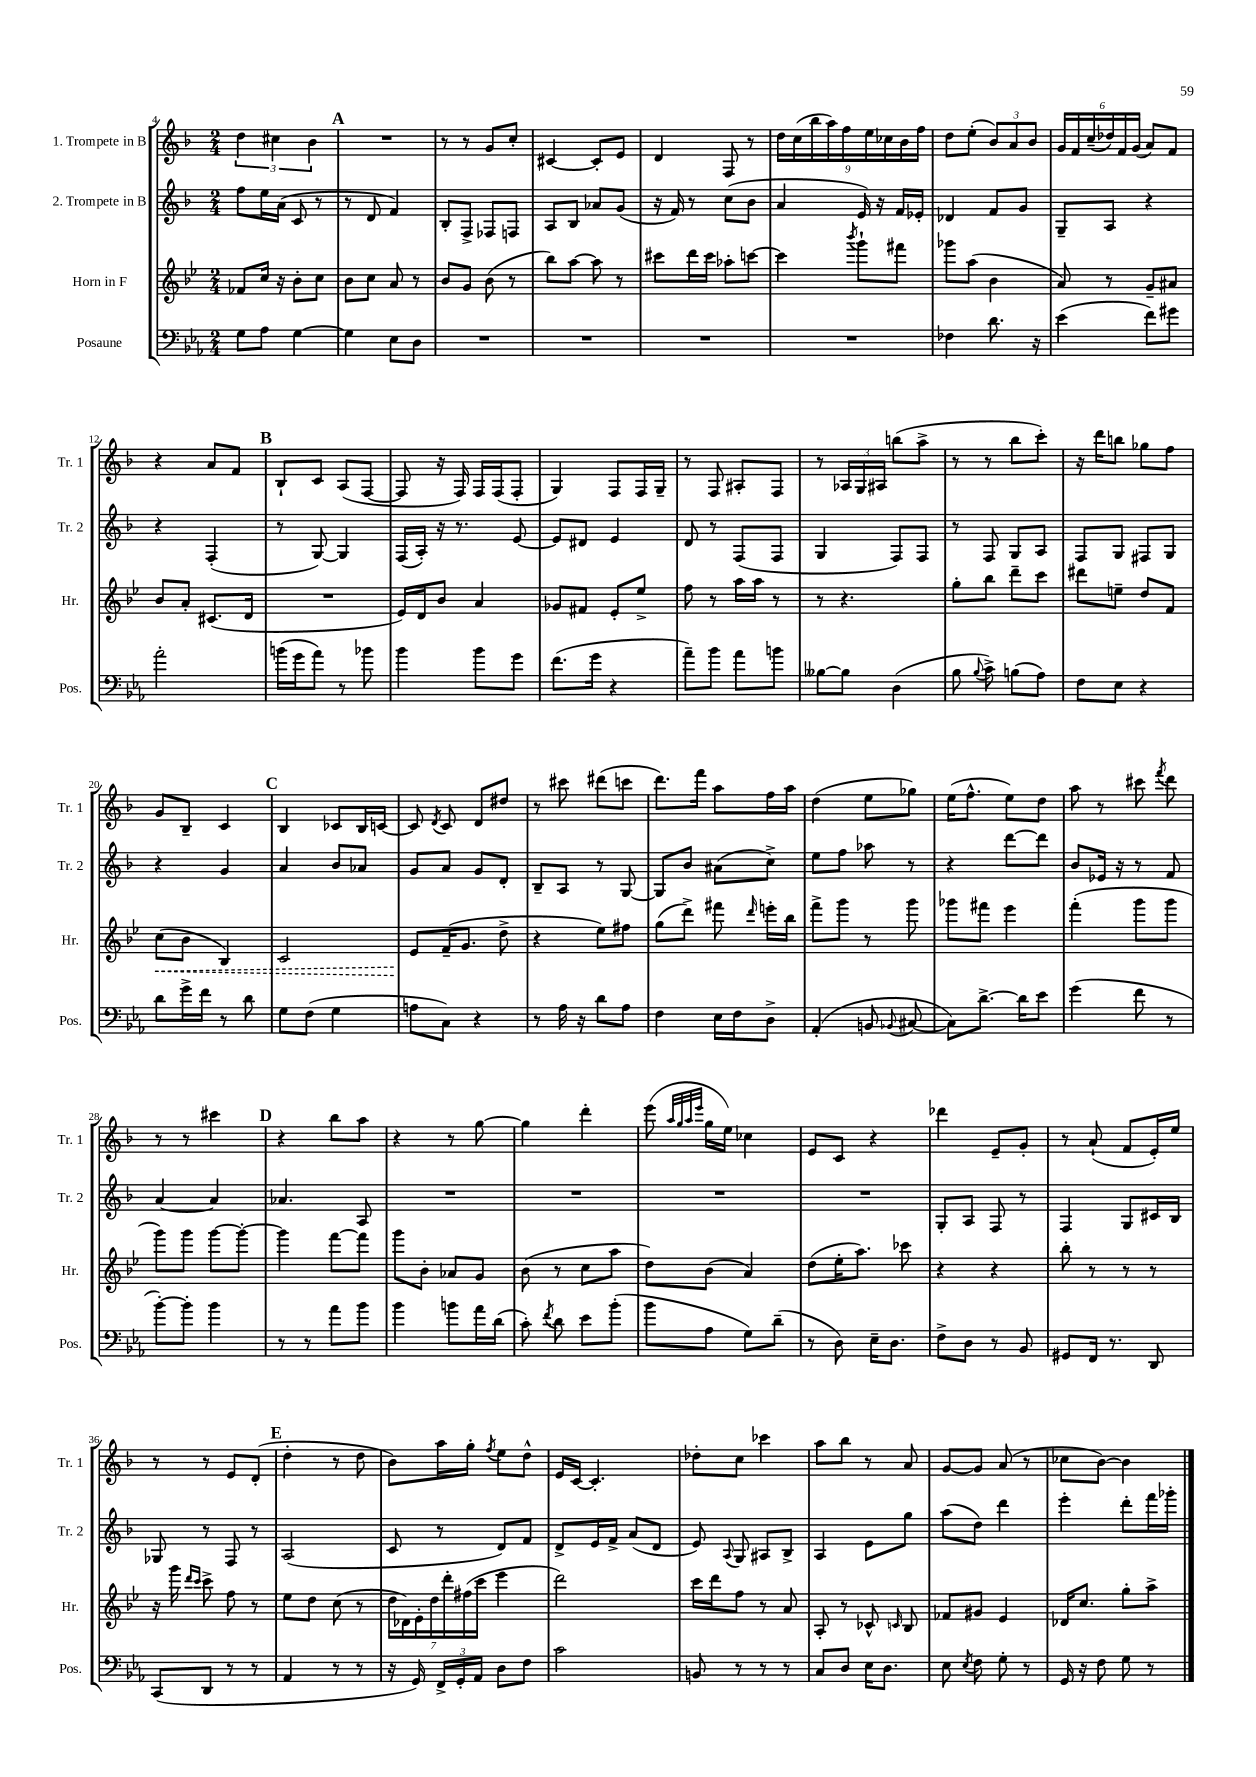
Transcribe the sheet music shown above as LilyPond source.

<<
\new StaffGroup <<
\new Staff = "s0" \with { instrumentName = "1. Trompete in B" shortInstrumentName = "Tr. 1" } {
    \clef treble \key f \major \numericTimeSignature \time 2/4
    \autoBeamOff \tuplet 3/2 { d''4 cis''4 bes'4 } |
    \mark \markup { \bold "A" } R2 |
    r8 r8 g'8[ c''8]-. |
    cis'4~ cis'8[-. e'8] |
    d'4 f8 r8 |
    \tuplet 9/8 { d''16[ c''16( bes''16 a''16) f''16 e''16 ces''16 bes'16 f''16] } |
    d''8[ e''8]-.( \tuplet 3/2 { bes'8[) a'8 bes'8] } |
    \tuplet 6/4 { g'16[ f'16 c''16--( des''16) f'16 g'16]( } a'8[) f'8] |
    r4 a'8[ f'8] |
    \mark \markup { \bold "B" } bes8[-! c'8] a8[( f8]~ |
    f8 r16 f16) f16[ f16( f8]-. |
    g4) f8[ f16 g16]-- |
    r8 f8 ais8[-. f8] |
    r8 \tuplet 3/2 { aes16[ g16 ais16] } b''8[( a''8]-> |
    r8 r8 bes''8[ c'''8]-.) |
    r16 d'''16[ b''8] ges''8[ f''8] |
    g'8[ bes8]-- c'4 |
    \mark \markup { \bold "C" } bes4 ces'8[ bes16 c'16]~ |
    c'8 \acciaccatura { d'8 } c'8 d'8[ dis''8] |
    r8 cis'''8 dis'''8[( c'''8] |
    d'''8.[) f'''16] a''8[ f''16 a''16] |
    d''4( e''8[ ges''8]) |
    e''16[( f''8.]-^ e''8[) d''8] |
    a''8 r8 cis'''8 \acciaccatura { f'''8 } d'''8 |
    r8 r8 cis'''4 |
    \mark \markup { \bold "D" } r4 bes''8[ a''8] |
    r4 r8 g''8~ |
    g''4 d'''4-. |
    e'''8( \grace { a''32[ g''32 a''32 e'''32] } g''16[ e''16]) ces''4 |
    e'8[ c'8] r4 |
    des'''4 e'8[-- g'8]-. |
    r8 a'8-!( f'8[ e'16-.) e''16] |
    r8 r8 e'8[ d'8]-.( |
    \mark \markup { \bold "E" } d''4-. r8 d''8 |
    bes'8[) a''16 g''16]-. \acciaccatura { f''8 } e''8[ d''8]-^ |
    e'16[ c'16]~ c'4.-. |
    des''8[-. c''8] ces'''4 |
    a''8[ bes''8] r8 a'8 |
    g'8[~ g'8] a'8( r8 |
    ces''8[ bes'8]~) bes'4 \bar "|." |
}
\new Staff = "s1" \with { instrumentName = "2. Trompete in B" shortInstrumentName = "Tr. 2" } {
    \clef treble \key f \major \numericTimeSignature \time 2/4
    \autoBeamOff f''8[ e''16 a'16]( c'8 r8 |
    \mark \markup { \bold "A" } r8 d'8 f'4) |
    bes8[-. f8]-> fes8[ f8] |
    a8[ bes8] aes'8[ g'8]( |
    r16 f'16) r8 c''8[( bes'8] |
    a'4 e'16) r16 f'16[ ees'16]-. |
    des'4 f'8[ g'8] |
    g8[-- a8] r4 |
    r4 f4-.( |
    \mark \markup { \bold "B" } r8 g8~) g4 |
    f16[( a16]-.) r16 r8. e'8~ |
    e'8[ dis'8] e'4 |
    d'8 r8 f8[( f8] |
    g4 f8[) f8] |
    r8 f8 g8[ a8] |
    f8[ g8] fis8[ g8] |
    r4 g'4 |
    \mark \markup { \bold "C" } a'4 bes'8[ aes'8] |
    g'8[ a'8] g'8[ d'8]-. |
    bes8[-- a8] r8 g8~ |
    g8[ bes'8] ais'8[( c''8]->) |
    e''8[ f''8] aes''8 r8 |
    r4 d'''8[~ d'''8] |
    bes'8[ ees'16] r16 r8 f'8 |
    a'4~ a'4 |
    \mark \markup { \bold "D" } aes'4. a8 |
    R2 |
    R2 |
    R2 |
    R2 |
    g8[-. a8] f8 r8 |
    f4 g8[ cis'16 bes16] |
    ges8 r8 f8 r8 |
    \mark \markup { \bold "E" } a2( |
    c'8 r8 d'8[) f'8] |
    d'8[-> e'16 f'16]-> a'8[( d'8] |
    e'8) \appoggiatura { a8 } g8 ais8[ bes8]-> |
    a4 e'8[ g''8] |
    a''8[( d''8]) d'''4 |
    e'''4-. d'''8[-. f'''16 ges'''16]-. \bar "|." |
}
\new Staff = "s2" \with { instrumentName = "Horn in F" shortInstrumentName = "Hr." } {
    \clef treble \key bes \major \numericTimeSignature \time 2/4
    \autoBeamOff fes'8[ c''16] r16 bes'8[-. c''8] |
    \mark \markup { \bold "A" } bes'8[ c''8] a'8 r8 |
    bes'8[ g'8] bes'8( r8 |
    bes''8[) a''8]~ a''8 r8 |
    cis'''8[ d'''16 cis'''16] aes''8[-. c'''8]~ |
    c'''4 \acciaccatura { bes'''8 } g'''8[-! fis'''8] |
    ges'''8[ a''8]( bes'4 |
    a'8) r8 g'8[-- ais'8] |
    bes'8[ a'8]-. cis'8.[( d'16] |
    \mark \markup { \bold "B" } R2 |
    ees'16[) d'16 bes'8] a'4 |
    ges'8[ fis'8] ees'8[-. ees''8]-> |
    f''8 r8 a''16[ a''16] r8 |
    r8 r4. |
    g''8[-. bes''8] d'''8[-- c'''8] |
    dis'''8[ e''8]-- d''8[ f'8] |
    \once \override Hairpin.style = #'dashed-line c''8[\<( bes'8] bes4) |
    \mark \markup { \bold "C" } c'2 |
    ees'8[\! f'16--( g'8.] d''8-> |
    r4 ees''8[) fis''8] |
    g''8[( d'''8]->) fis'''8 \grace { d'''16 } e'''16[-. bes''16] |
    f'''8[-> g'''8] r8 g'''8 |
    ges'''8[ fis'''8] ees'''4 |
    f'''4-.( g'''8[ g'''8] |
    g'''8[) g'''8] g'''8[~ g'''8]~-. |
    \mark \markup { \bold "D" } g'''4 f'''8[~ f'''8] |
    g'''8[ bes'8]-. aes'8[ g'8] |
    bes'8( r8 c''8[ a''8] |
    d''8[) bes'8]( a'4) |
    d''8[( ees''16-. a''8.]) ces'''8 |
    r4 r4 |
    bes''8-. r8 r8 r8 |
    r16 g'''16 \grace { d'''16[ c'''16] } c'''8-> f''8 r8 |
    \mark \markup { \bold "E" } ees''8[ d''8] c''8( r8 |
    \tuplet 7/4 { d''16[ des'16) ees'16-. d''16 d'''16-. fis''16( c'''16] } ees'''4 |
    d'''2) |
    c'''16[ d'''16 f''8] r8 a'8 |
    a8-. r8 ces'8-^ \grace { c'16 } bes8 |
    fes'8[ gis'8] ees'4 |
    des'16[ c''8.] g''8[-. a''8]-> \bar "|." |
}
\new Staff = "s3" \with { instrumentName = "Posaune" shortInstrumentName = "Pos." } {
    \clef bass \key ees \major \numericTimeSignature \time 2/4
    \autoBeamOff g8[ aes8] g4~ |
    \mark \markup { \bold "A" } g4 ees8[ d8] |
    R2 |
    R2 |
    R2 |
    R2 |
    fes4 d'8. r16 |
    ees'4( f'8[) gis'8] |
    aes'2-. |
    \mark \markup { \bold "B" } b'16[( g'16 aes'8]) r8 bes'8 |
    bes'4 bes'8[ g'8] |
    f'8.[( g'16] r4 |
    aes'8[--) bes'8] aes'8[ b'8] |
    beses8[~ beses8] d4( |
    bes8 \appoggiatura { bes8 } c'8->) b8[( aes8]) |
    f8[ ees8] r4 |
    d'8[ g'16-> f'16] r8 d'8 |
    \mark \markup { \bold "C" } g8[ f8]( g4 |
    a8[ c8]) r4 |
    r8 aes16 r16 d'8[ aes8] |
    f4 ees16[ f16 d8]-> |
    aes,4-.( b,8 \appoggiatura { bes,8 } cis8~ |
    cis8[) d'8.]~-> d'16[ ees'8] |
    g'4( f'8 r8 |
    bes'8[~-.) bes'8]-. bes'4 |
    \mark \markup { \bold "D" } r8 r8 aes'8[ bes'8] |
    bes'4 b'8[ aes'16 d'16]( |
    c'8-.) \acciaccatura { f'8 } d'8 ees'8[ bes'8]-.( |
    bes'8[ aes8] g8[) d'8]--( |
    r8 d8) ees16[-- d8.] |
    f8[-> d8] r8 bes,8 |
    gis,8[ f,16] r8. d,8 |
    c,8[( d,8] r8 r8 |
    \mark \markup { \bold "E" } aes,4 r8 r8 |
    r16 g,16) \tuplet 3/2 { f,16[-> g,16-. aes,16] } d8[ f8] |
    c'2 |
    b,8 r8 r8 r8 |
    c8[ d8] ees16[ d8.] |
    ees8 \acciaccatura { ees8 } f8 g8-. r8 |
    g,16 r16 f8 g8 r8 \bar "|." |
}
>>
>>
\layout { \context { \Score currentBarNumber = #4 } }
